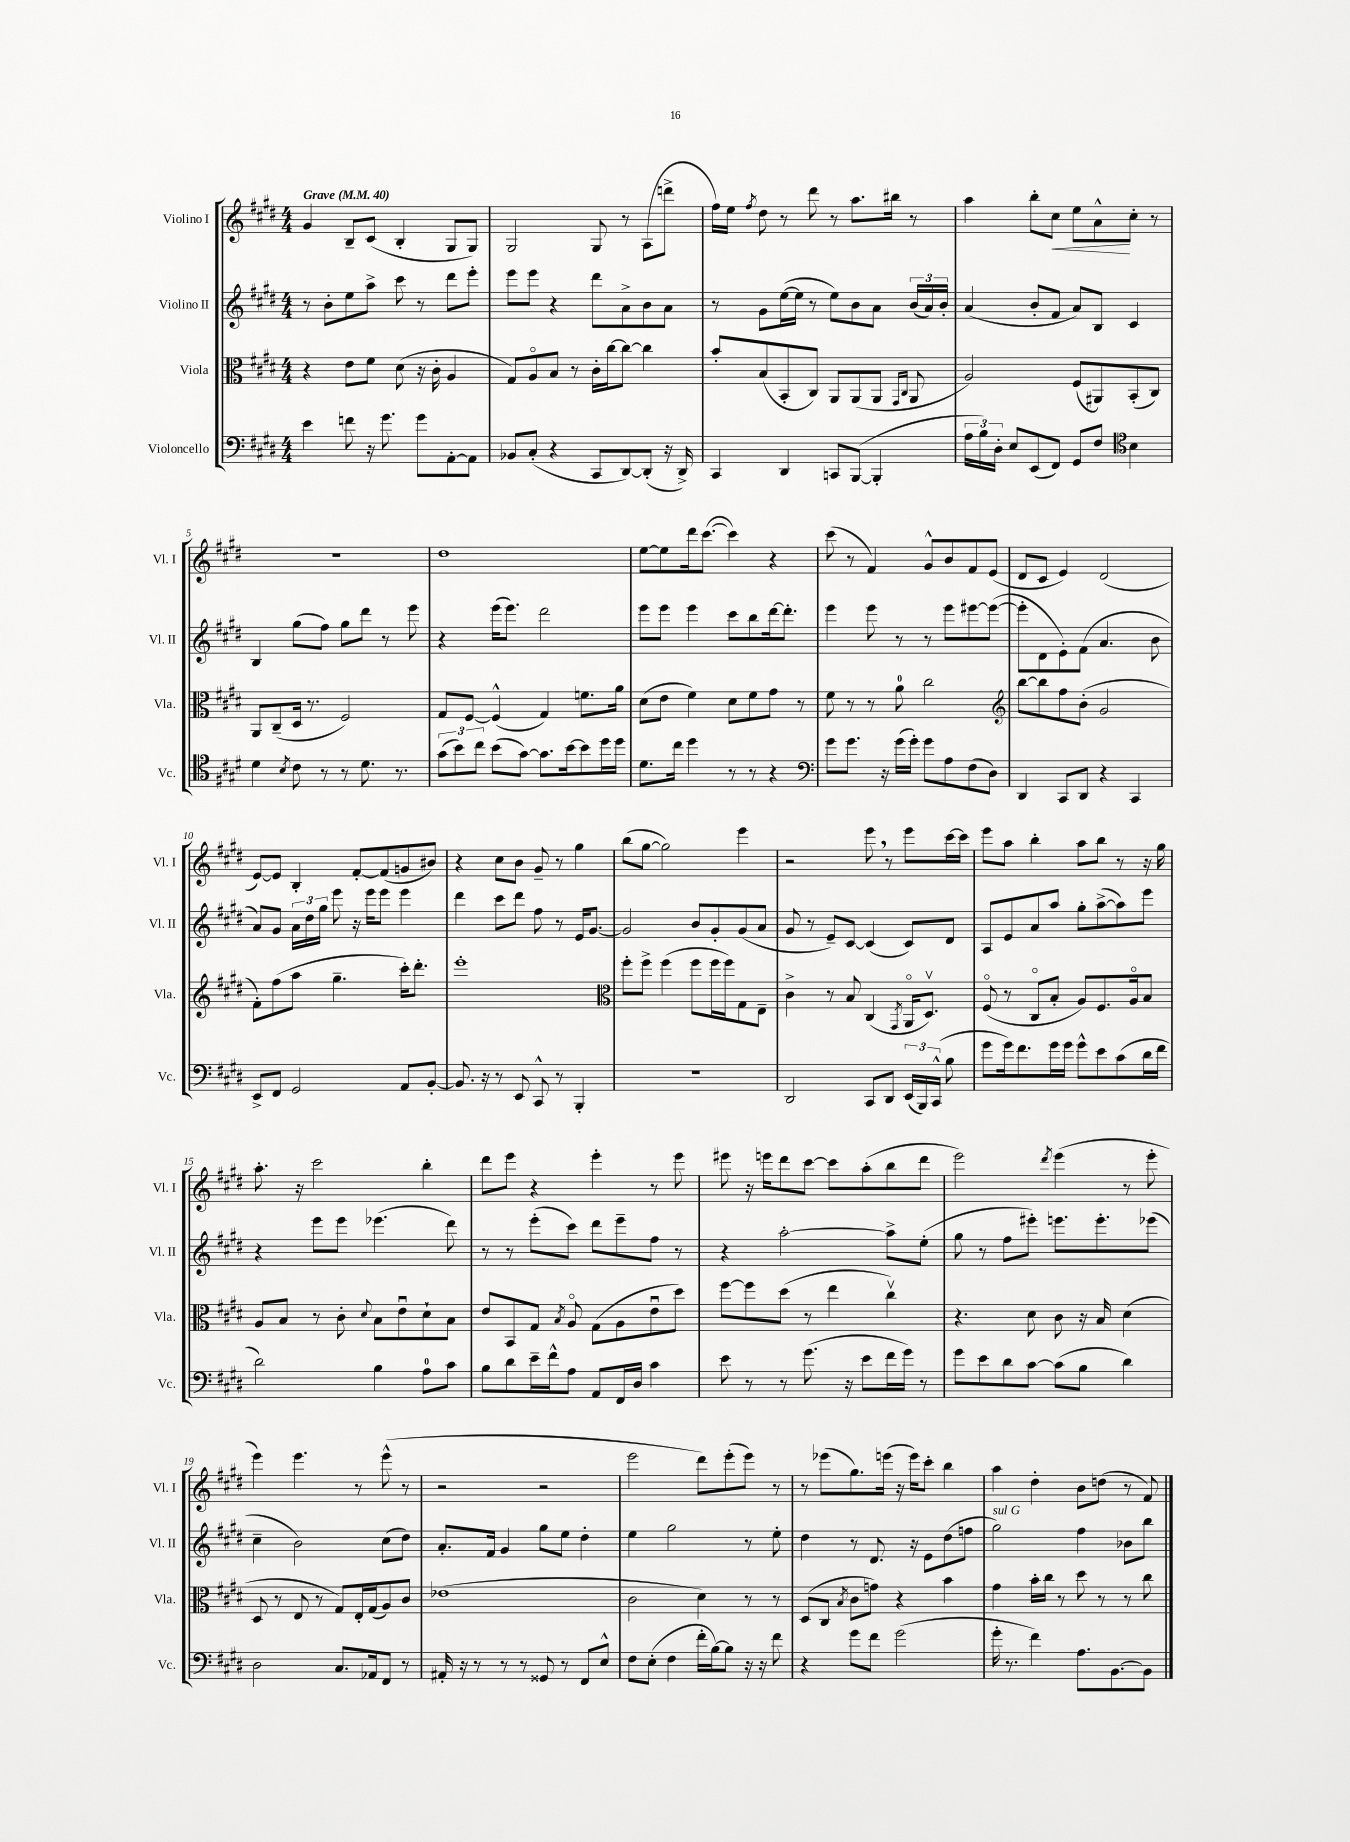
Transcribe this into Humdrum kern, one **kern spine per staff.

**kern	**kern	**kern	**kern
*staff4	*staff3	*staff2	*staff1
*clefF4	*clefC3	*clefG2	*clefG2
*k[f#c#g#d#]	*k[f#c#g#d#]	*k[f#c#g#d#]	*k[f#c#g#d#]
*M4/4	*M4/4	*M4/4	*M4/4
*MM40	*MM40	*MM40	*MM40
4e	4r	8r	4g#
.	.	8b'	.
8f	8e	8ee	8B~
16r	8f#	8aa^	(8c#
8.g#	.	.	.
.	(8d#	8ccc#	4B'
8g#	16r	8r	.
.	16c#'	.	.
[8AA'	4A	8ddd#	8G#
8AA]	.	8eee'	8G#)
=	=	=	=
8BB-	8G#)	8eee	2G#
(8C#'	8Ao	8eee	.
4r	8B	4r	.
.	8r	.	.
8CC#	16c#'	8ddd#	8G#
.	[16cc#	.	.
[8DD#)	8cc#_	8a^	8r
(8DD#']	4cc#]	8b	(8A
16r	.	8a	8ddd^
16DD#^)	.	.	.
=	=	=	=
4CC#	8b'	8r	16ff#)
.	.	.	16ee
.	.	.	8qff#
.	(8B	8g#	8dd#
4DD#	8BB'	([16ee	8r
.	.	16ee]	.
.	8C#)	8r	8ddd#
8CC	8AA	8ee)	8r
([8BBB	(8AA	8b	8.aa
4BBB']	8AA	8a	.
.	.	.	16bb#
.	16qqGG#	.	.
.	16qqC#	.	.
.	8AA	(24b	8r
.	.	24a)	.
.	.	24b'	.
=	=	=	=
24A	2A)	(4a	4aa
24B)	.	.	.
24D#'	.	.	.
8E	.	.	.
(8EE	.	8b'	8bb'
8FF#)	.	8f#	8cc#
8GG#	(8F#	8a)	8ee
8F#	8AA#)	8B	8a^^
*clefC4	*	*	*
4B	(8BB'	4c#	8cc#'
.	8C#)	.	8r
=	=	=	=
4d#	8AA	4B	1r
.	(8C#~	.	.
8qB	.	.	.
8c#	16D#	(8gg#	.
.	8.r	.	.
8r	.	8ff#)	.
8r	2F#)	8gg#	.
8.d#	.	8ddd#	.
.	.	8r	.
8.r	.	.	.
.	.	8eee	.
=	=	=	=
(12g#	8G#	4r	1dd#
12b)	.	.	.
.	[8F#	.	.
12cc#	.	.	.
(8b	(4F#^^]	(16eee	.
.	.	8.eee)	.
[8g#)	.	.	.
8.g#]	4G#)	2ddd#	.
[16b	.	.	.
8b]	8.f	.	.
16dd#	.	.	.
16dd#	16a	.	.
=	=	=	=
8.d#	(8d#	8eee	[8ee
.	8e	8eee	8ee]
16cc#	.	.	.
4dd#	4f#)	4eee	16ddd#
.	.	.	([8.ccc#
8r	8d#	8ccc#	4ccc#])
8r	8f#	8bb	.
4r	8g#	[16ddd#	4r
.	.	8.ddd#']	.
.	8r	.	.
=	=	=	=
*clefF4	*	*	*
8g#	8f#	4eee	(8ccc#
8.g#	8r	.	8r
.	8r	8eee	4f#)
16r	.	.	.
(16g#	8a	8r	.
16g#')	.	.	.
8g#	2cc#	8r	8g#^^
8A	.	8eee	8b
(8F#	.	[8eee#	8f#
8D#)	.	(8eee#_	(8e
=	=	=	=
*	*clefG2	*	*
4DD#	[8bb	8eee#']	8d#
.	8bb]	8d#	8c#
8CC#	8ff#	8e')	4e)
8DD#	(8b'	(8f#	.
4r	2g#	4.a	(2d#
4CC#	.	.	.
.	.	8b	.
=	=	=	=
8EE^	8f#')	8a)	[8e)
8FF#	(8ff#	8g#	8e]
2GG#	8aa	24a	4B'
.	.	24dd#	.
.	.	24gg#	.
.	4.gg#~	8eee	.
.	.	16r	[8f#'
.	.	16eee	.
.	.	8eee	(8f#]
8AA	16ccc#')	4eee	8g
.	8.ddd#'	.	.
[8BB'	.	.	8b#)
=	=	=	=
8.BB]	1eee'	4ddd#	4r
16r	.	.	.
8r	.	8ccc#	8cc#
8EE	.	8ddd#	8b
8CC#^^	.	8ff#	8g#~
8r	.	8r	8r
4BBB'	.	16e	4gg#
.	.	[8.g#	.
=	=	=	=
*	*clefC3	*	*
1r	8ff#'	2g#]	(8bb
.	8ff#^	.	[8gg#
.	(4ff#	.	2gg#])
.	8ff#	8b	.
.	16ff#	8g#'	.
.	16ff#)	.	.
.	8G#	(8g#	4eee
.	8E~	8a	.
=	=	=	=
2DD#	4c#^	8g#	2r
.	.	8r	.
.	8r	8e~)	.
.	8B	[8c#	.
8CC#	(4C#	(4c#]	8eee
8DD#	.	.	8r
.	8qGG#	.	.
(24EE	16AAo	8c#)	8eee
24BBB)	.	.	.
.	8.D#v)	.	.
(24CC#^^	.	.	.
8B	.	8d#	[16ccc#
.	.	.	16ccc#]
=	=	=	=
8g#	(8F#o	8A	8eee
16g#)	8r	8e	8aa
8.f#	.	.	.
.	8C#o	8a	4bb'
16g#	8B'	8aa	.
16g#	.	.	.
8g#^^	8A)	8gg#'	8aa
8e	8.F#	([8aa^	8bb
(8c#	.	8aa])	8r
.	16Ao	.	.
16d#	8B	8eee	16r
16f#	.	.	16gg#
=	=	=	=
2d#)	8A	4r	8.aa'
.	8B	.	.
.	.	.	16r
.	8r	8eee	2ccc#
.	8c#'	8eee	.
.	8qqd#	.	.
4B	8B	(4.eee-	.
.	8eu	.	.
8A	8d#`	.	4bb'
8c#	8B	8ddd#)	.
=	=	=	=
8B	8e	8r	8ddd#
8d#	8BB	8r	8eee
16e~	8G#	(8eee'	4r
16f#^^	.	.	.
.	8qB	.	.
8A	8Ao	8ccc#)	.
8AA	(8G#	8ddd#	4eee'
16FF#	8A	8eee~	.
16D#	.	.	.
4c#	8eu	8ff#	8r
.	8dd#)	8r	8eee
=	=	=	=
8e	[8ff#	4r	8eee#
8r	8ff#]	.	16r
.	.	.	16eee
8r	(8dd#	[2aa'	8ddd#
(8.g#	8r	.	[8ccc#
.	4ee	.	8ccc#]
16r	.	.	.
8e	.	.	(8aa'
16f#	4cc#v)	8aa^]	8bb
16g#)	.	.	.
8r	.	(8ee'	8ddd#
=	=	=	=
8g#	4.r	8gg#	2eee)
8e	.	8r	.
8d#	.	8ff#	.
[8c#	8d#	8eee#')	.
.	.	.	8qddd#
(8c#]	8c#	8.eee	(4eee
8B	16r	.	.
.	16B	8.eee'	.
4d#)	(4d#	.	8r
.	.	(8eee-	8eee'
=	=	=	=
2D#	8D#	4cc#~	4eee)
.	8r	.	.
.	8E	2b)	4.eee
.	8r	.	.
8.C#	8G#)	.	.
.	16E'	.	8r
16AA-	(16G#	.	.
8FF#	8A)	(8cc#	(8eee^^
8r	8c#	8dd#)	8r
=	=	=	=
16AA#'	(1e-	8.a'	2r
16r	.	.	.
8r	.	.	.
.	.	16f#	.
8r	.	4g#	.
8r	.	.	.
8GG##	.	8gg#	2r
8r	.	8ee	.
8FF#	.	4dd#'	.
8E^^	.	.	.
=	=	=	=
8F#	2c#	4ee	2eee
(8E'	.	.	.
4F#	.	2gg#	.
16f#'	4d#)	.	8ddd#)
[16B)	.	.	.
8B]	.	.	(8eee'
16r	8r	8r	8eee)
16r	.	.	.
8f#	8r	8ee'	8r
=	=	=	=
4r	(8D#	4dd#	8r
.	8C#	.	(8eee-
.	8qB	.	.
8g#	8c#	8r	8.gg#)
8f#	8g)	8.d#	.
.	.	.	(16eee
(2g#	4r	.	16r
.	.	16r	16eee)
.	.	8e	8ccc#'
.	4b	(8dd#	4bb
.	.	8ff	.
=	=	=	=
16g#'	4g#	2gg#)	4aa
8.r	.	.	.
4f#)	16b'	.	4dd#'
.	16cc#	.	.
.	8r	.	.
8.A	8dd#	4ff#	8b
.	8r	.	(8dd
[8.BB	.	.	.
.	8r	8b-	8r
8BB]	8cc#	8bb	8f#)
==	==	==	==
*-	*-	*-	*-
